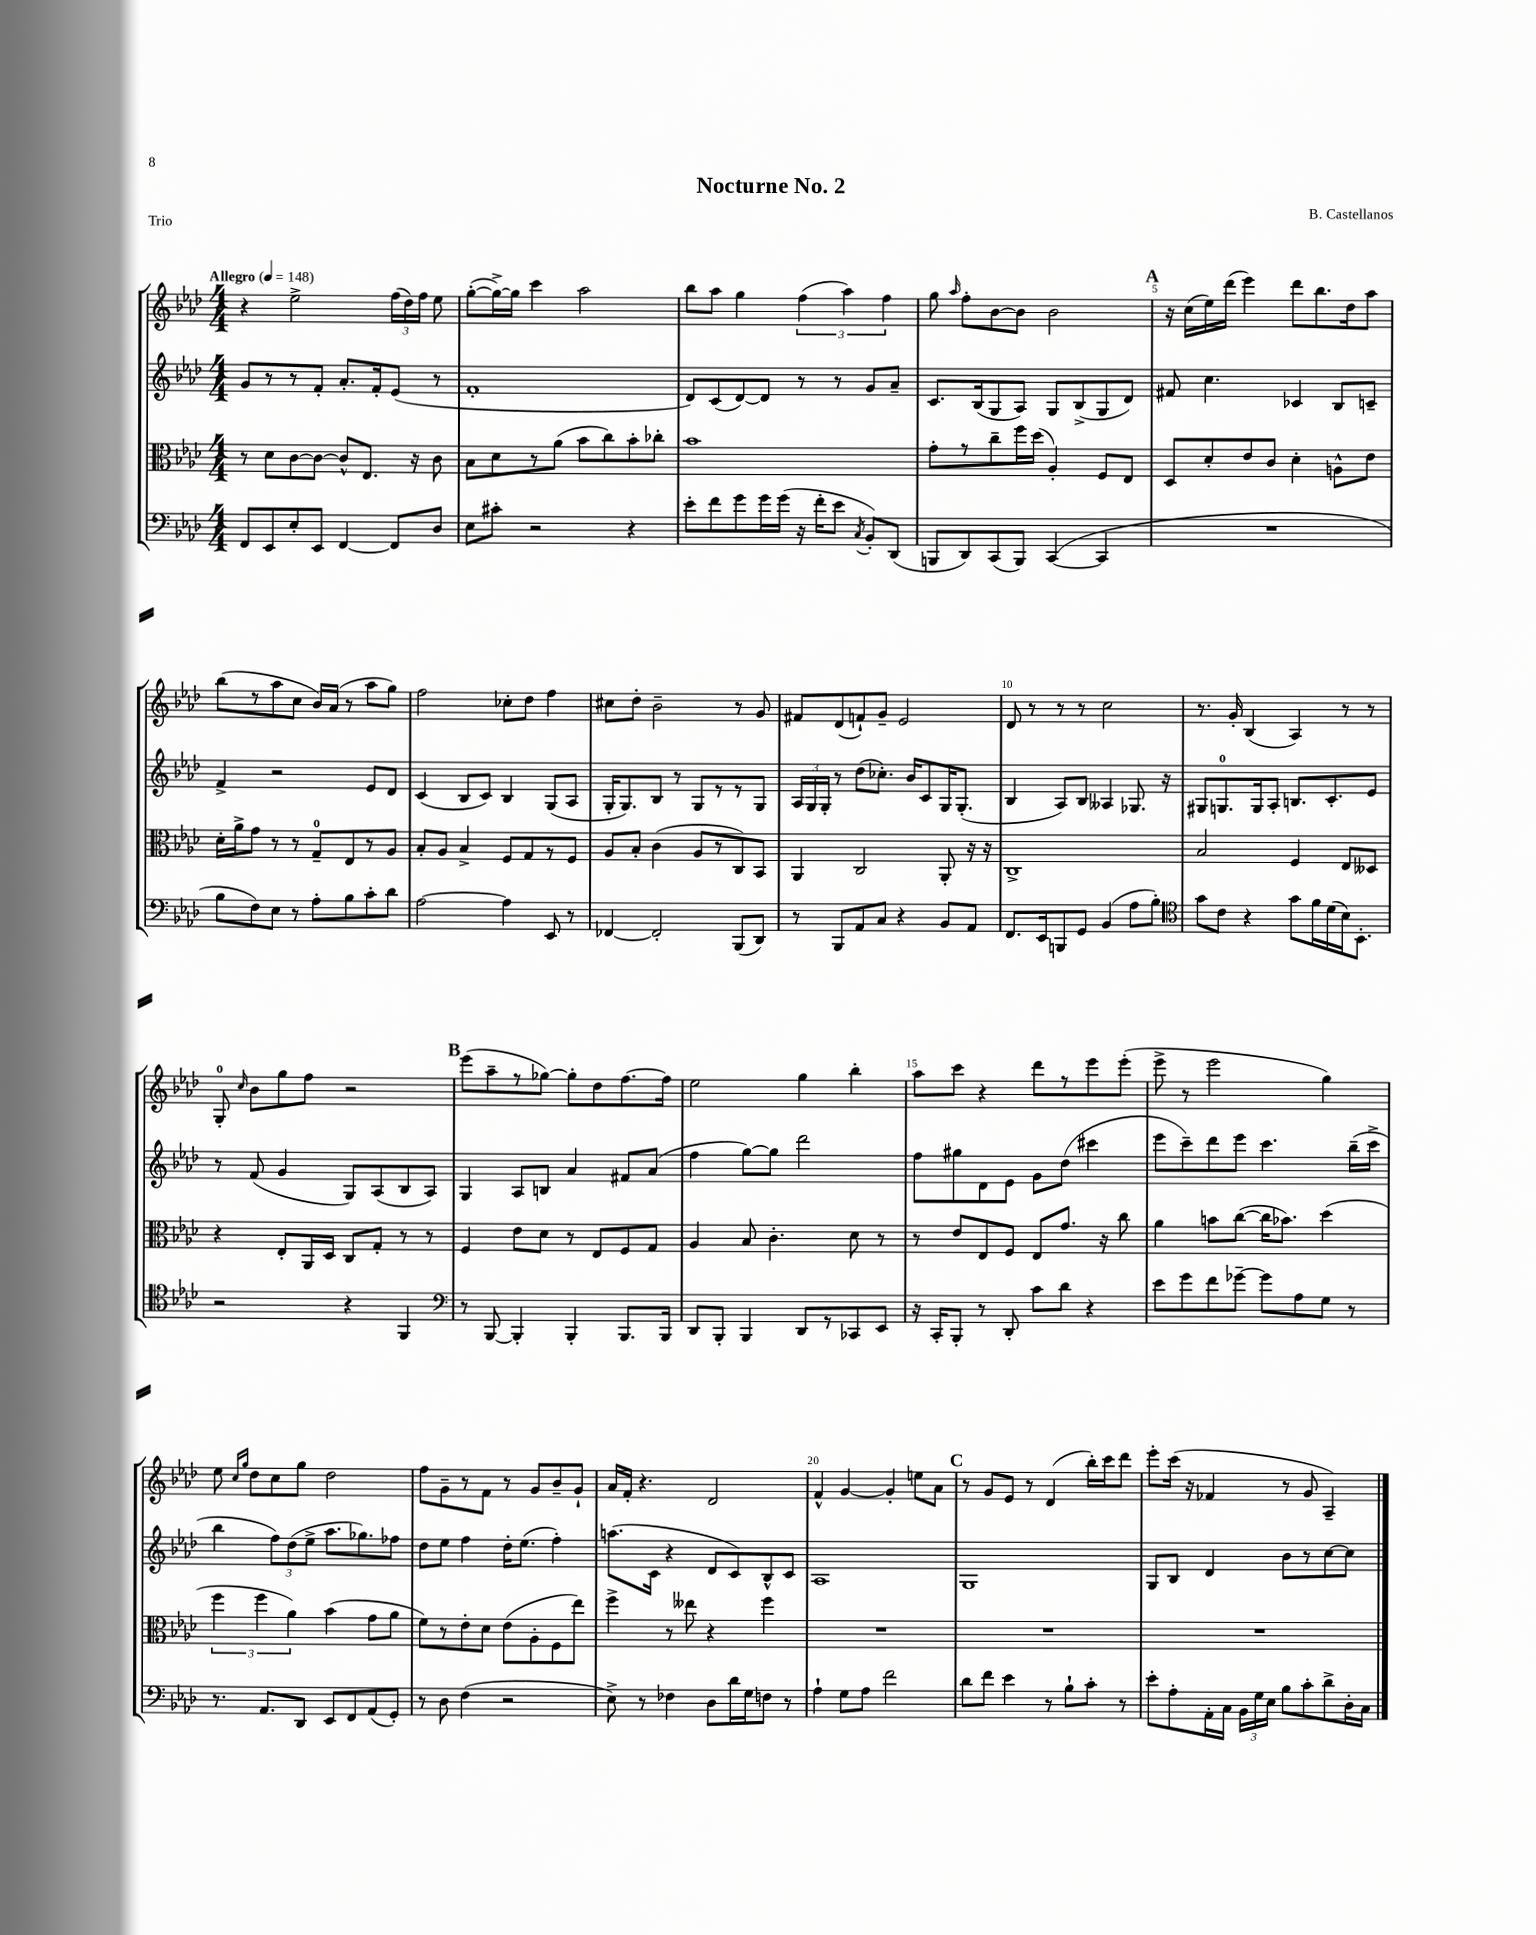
\header { title = "Nocturne No. 2" composer = "B. Castellanos" piece = "Trio" }
<<
\new StaffGroup <<
\new Staff = "s0" {
    \clef treble \key aes \major \numericTimeSignature \time 4/4 \tempo "Allegro" 4 = 148
    \autoBeamOff r4 ees''2-> \tuplet 3/2 { f''16[( des''16) f''16] } ees''8 |
    g''8[~-.( g''16~->) g''16] c'''4 aes''2 |
    bes''8[ aes''8] g''4 \tuplet 3/2 { f''4( aes''4) f''4 } |
    g''8 \grace { aes''16 } f''8[-. bes'8~ bes'8] bes'2 |
    \mark \markup { \bold "A" } r16 c''16[( ees''16) des'''16]( ees'''4) des'''8[ bes''8. des''16 aes''8] |
    bes''8[( r8 aes''8 c''8] bes'16[) aes'16]( r8 aes''8[ g''8]) |
    f''2 ces''8[-. des''8] f''4 |
    cis''8[ des''8]-. bes'2-- r8 g'8 |
    fis'8[ des'8( f'8-!) g'8]-- ees'2 |
    des'8 r8 r8 r8 c''2 |
    r8. g'16-. bes4( aes4) r8 r8 |
    g8-0-. \grace { c''16 } bes'8[ g''8 f''8] r2 |
    \mark \markup { \bold "B" } ees'''8[( aes''8-- r8 ges''8]~) ges''8[-. des''8 f''8.~ f''16] |
    ees''2 g''4 bes''4-. |
    aes''8[ c'''8] r4 des'''8[ r8 ees'''8 ees'''8]-.( |
    ees'''8-> r8 ees'''2 g''4) |
    ees''8 \grace { c''16[ g''16] } des''8[ c''8 g''8] des''2 |
    f''8[ g'8-- r8 f'8] r8 g'8[ bes'8-- g'8]-! |
    aes'16[ f'16]-. r4. des'2 |
    f'4-^ g'4~ g'4-. e''8[ aes'8] |
    \mark \markup { \bold "C" } r8 g'8[ ees'8] r8 des'4( bes''16[-.) c'''16 des'''8] |
    ees'''8[-. c'''16]( r16 fes'4 r8 g'8 aes4--) \bar "|." |
}
\new Staff = "s1" {
    \clef treble \key aes \major \numericTimeSignature \time 4/4
    \autoBeamOff g'8[ r8 r8 f'8]-. aes'8.[-. f'16-. ees'8]( r8 |
    f'1-. |
    des'8[) c'8( des'8~) des'8] r8 r8 g'8[ aes'8]-- |
    c'8.[ bes16( g8 aes8]) g8[ bes8->( g8 des'8]) |
    \mark \markup { \bold "A" } fis'8 c''4. ces'4 bes8[ c'8]-- |
    f'4-> r2 ees'8[ des'8] |
    c'4( bes8[ c'8]) bes4 g8[( aes8] |
    g16[-. g8.) bes8] r8 g8[ r8 r8 g8] |
    \tuplet 3/2 { aes16[ g16 g16]-. } r8 des''8[( ces''8.]-.) bes'16[ c'8 g16 g8.]-.( |
    bes4 aes8[) bes8] aeses4 ges8. r16 |
    gis8[ g8.-0 g16 aes8]-. b8.[ c'8.-. ees'8] |
    r8 f'8( g'4 g8[) aes8( bes8 aes8]) |
    \mark \markup { \bold "B" } g4 aes8[ b8] aes'4 fis'8[ aes'8]( |
    f''4 g''8[~) g''8] des'''2 |
    f''8[ gis''8 des'8 ees'8] g'8[ des''8]( cis'''4 |
    ees'''8[ c'''8--) des'''8 ees'''8] c'''4. bes''16[--( c'''16]-> |
    bes''4 \tuplet 3/2 { f''8[) des''8( ees''8]-> } aes''8.[ ges''8.) fes''8] |
    des''8[ ees''8] f''4 des''16[-. ees''8.]( f''4-.) |
    a''8.[( c'16] r4 des'8[ c'8) bes8-^ c'8] |
    aes1 |
    \mark \markup { \bold "C" } g1 |
    g8[ bes8] des'4 bes'8[ r8 c''8~ c''8] \bar "|." |
}
\new Staff = "s2" {
    \clef alto \key aes \major \numericTimeSignature \time 4/4
    \autoBeamOff r8 des'8[ c'8~ c'8]~ c'8[-^ ees8.] r16 c'8 |
    bes8[ des'8 r8 aes'8]( bes'8[ c''8) bes'8-. ces''8]-. |
    bes'1 |
    g'8[-. r8 c''8-- f''16 des''16]( aes4-.) f8[ ees8] |
    \mark \markup { \bold "A" } des8[ des'8-. ees'8 c'8] des'4-. a8[-^ ees'8] |
    des'16[-. aes'16-> g'8] r8 r8 g8[-0-- ees8 r8 aes8] |
    bes8[-. aes8] bes4-> f8[ g8 r8 f8] |
    aes8[ bes8]-. c'4( aes8[ r8 c8) bes,8] |
    aes,4 c2 aes,8-. r16 r16 |
    c1-> |
    bes2 f4 ees8[ deses8] |
    r4 ees8[-. aes,16 des16] c8[ g8]-. r8 r8 |
    \mark \markup { \bold "B" } f4 ees'8[ des'8] r8 ees8[ f8 g8] |
    aes4 bes8 c'4.-. des'8 r8 |
    r8 ees'8[ ees8 f8] ees8[ g'8.] r16 c''8 |
    aes'4 b'8[ c''8]~( c''16[ bes'8.]) des''4( |
    \tuplet 3/2 { f''4 f''4 aes'4) } bes'4( g'8[ aes'8] |
    f'8[) r8 ees'8-. des'8] ees'8[( aes8-. f8 ees''8]) |
    f''4-> r8 eeses''8 r4 f''4 |
    R1 |
    \mark \markup { \bold "C" } R1 |
    R1 \bar "|." |
}
\new Staff = "s3" {
    \clef bass \key aes \major \numericTimeSignature \time 4/4
    \autoBeamOff f,8[ ees,8 ees8-. ees,8] f,4~ f,8[ des8] |
    ees8[ cis'8]-. r2 r4 |
    ees'8[-. f'8 g'8 g'16 g'16]( r16 f'16[-. ees'8] \acciaccatura { c8 } bes,8[-.) des,8]( |
    b,,8[ des,8) c,8( b,,8]) c,4~( c,4 |
    \mark \markup { \bold "A" } R1 |
    bes8[ f8) ees8] r8 aes8[-. bes8 c'8-. des'8] |
    aes2~ aes4 ees,8 r8 |
    fes,4~ fes,2-. bes,,8[( des,8]) |
    r8 bes,,8[ aes,8 c8] r4 bes,8[ aes,8] |
    f,8.[ ees,16 b,,8 g,8] bes,4( aes8[ bes8]-.) |
    \clef tenor g'8[ c'8] r4 g'8[ f'16 des'16( bes16) bes,8.]-. |
    r2 r4 f,4 |
    \mark \markup { \bold "B" } \clef bass r8 bes,,8~ bes,,4-. bes,,4-. bes,,8.[ bes,,16] |
    des,8[ bes,,8]-. bes,,4 des,8[ r8 ces,8 ees,8] |
    r16 c,16[-. bes,,8]-. r8 des,8-. c'8[ des'8] r4 |
    ees'8[ g'8 f'8 ges'8]~-- ges'8[ aes8 g8] r8 |
    r8. aes,8.[ des,8] ees,8[ f,8 aes,8( g,8]-.) |
    r8 des8 f4( r2 |
    ees8->) r8 fes4 des8[ des'16 g16 f8] r8 |
    aes4-! g8[ aes8] f'2 |
    \mark \markup { \bold "C" } des'8[ f'8] ees'4 r8 bes8[-! c'8]-. r8 |
    ees'8[-. aes8-. aes,16-. c16] \tuplet 3/2 { bes,16[ g16 ees16] } bes8[ c'8-. des'8-> des16-. c16] \bar "|." |
}
>>
>>
\layout { \context { \Score \override BarNumber.break-visibility = ##(#f #t #t) barNumberVisibility = #(every-nth-bar-number-visible 5) } }
